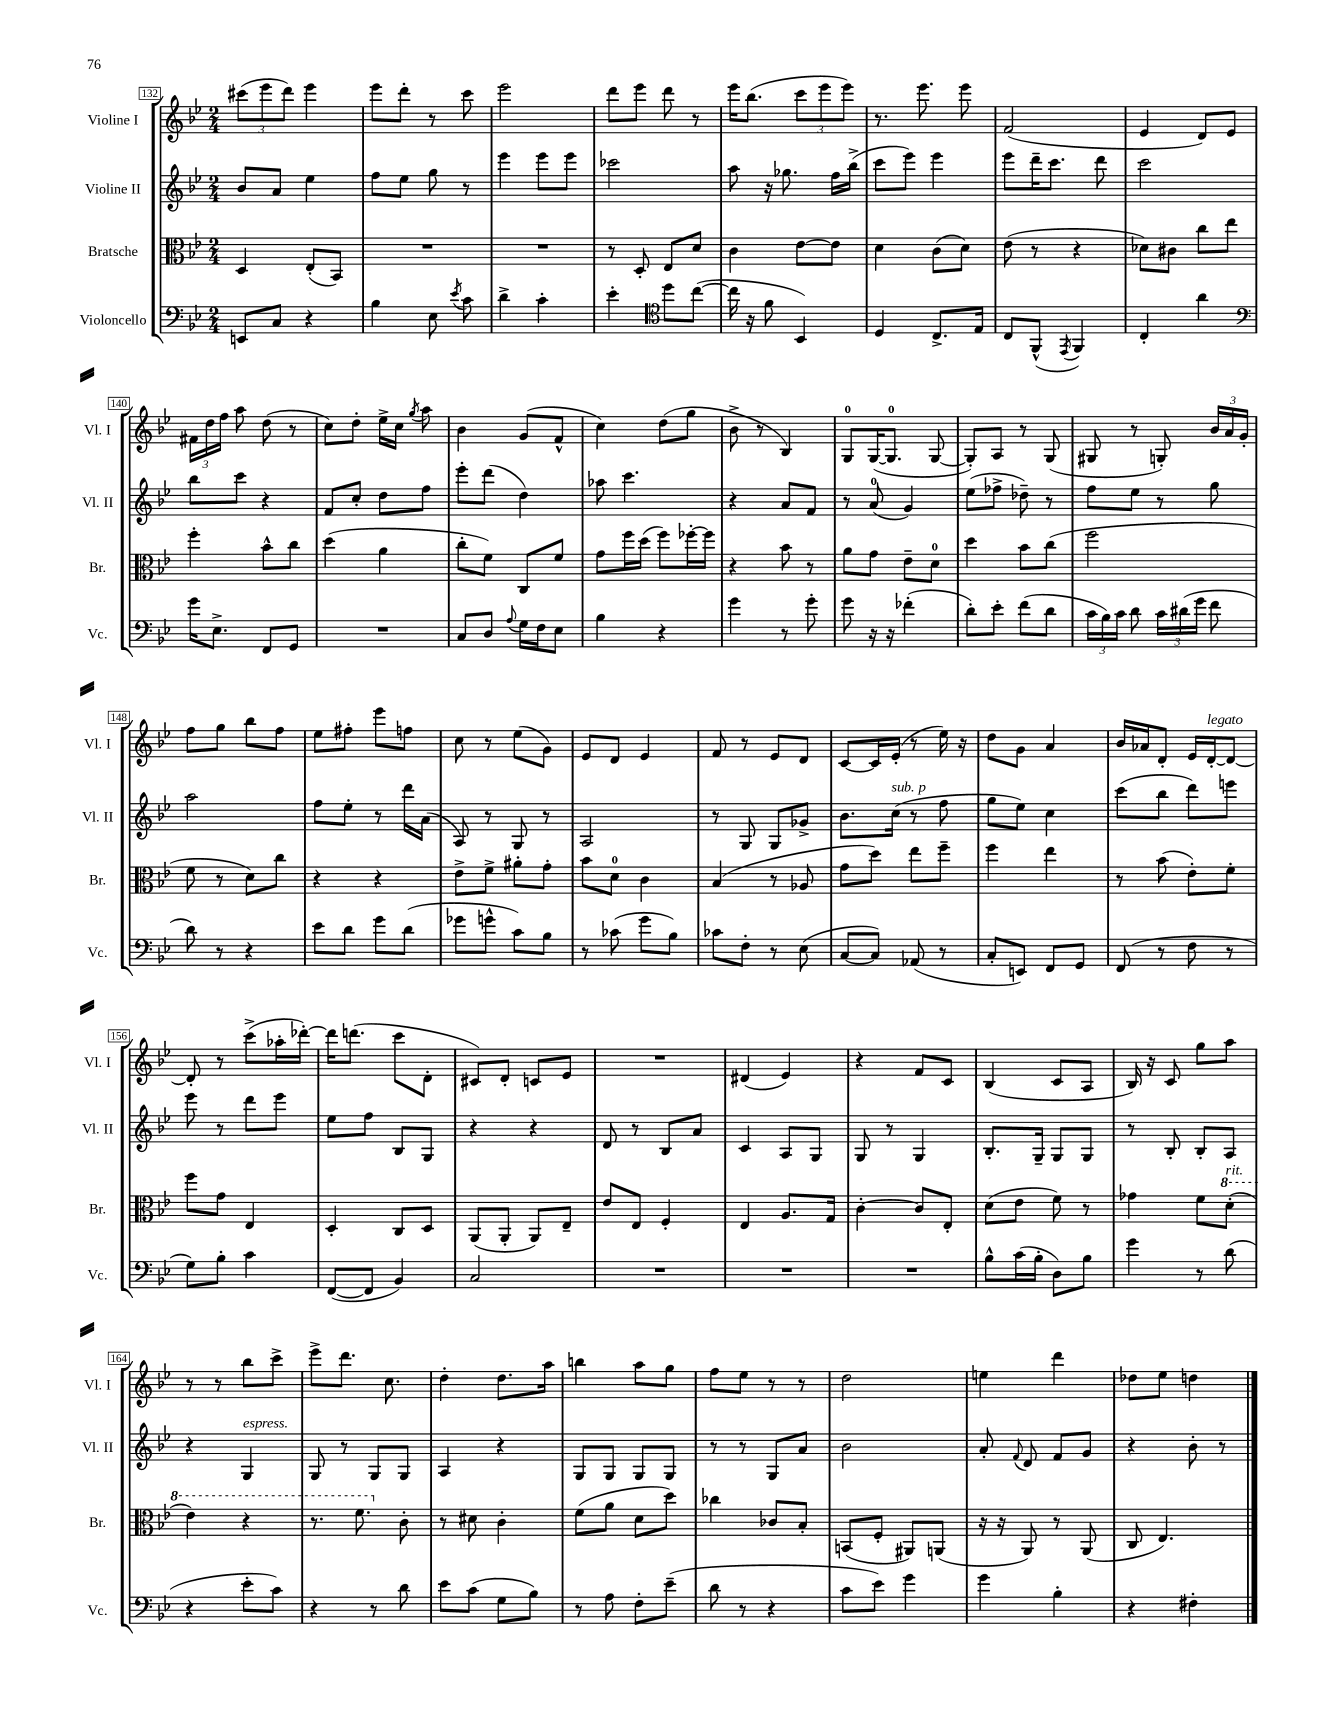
<<
\new StaffGroup <<
\new Staff = "s0" \with { instrumentName = "Violine I" shortInstrumentName = "Vl. I" } {
    \clef treble \key bes \major \numericTimeSignature \time 2/4
    \autoBeamOff \tuplet 3/2 { cis'''8[( ees'''8 d'''8]) } ees'''4 |
    ees'''8[ d'''8]-. r8 c'''8 |
    ees'''2 |
    d'''8[ ees'''8] d'''8 r8 |
    ees'''16[ bes''8.]( \tuplet 3/2 { c'''8[ ees'''8 ees'''8]) } |
    r8. ees'''8. ees'''8 |
    f'2( |
    ees'4 d'8[) ees'8] |
    \tuplet 3/2 { fis'16[ d''16 f''16] } a''8 d''8( r8 |
    c''8[) d''8]-. ees''16[-> c''16] \acciaccatura { g''8 } a''8 |
    bes'4 g'8[( f'8]-^ |
    c''4) d''8[( g''8] |
    bes'8-> r8 bes4) |
    g8[-0 g16~( g8.]-0 g8~ |
    g8[-.) a8] r8 g8( |
    gis8 r8 g8-.) \tuplet 3/2 { bes'16[ a'16 g'16]-. } |
    f''8[ g''8] bes''8[ f''8] |
    ees''8[ fis''8]-. ees'''8[ f''8] |
    c''8 r8 ees''8[( g'8]) |
    ees'8[ d'8] ees'4 |
    f'8 r8 ees'8[ d'8] |
    c'8[~ c'16 ees'16]-.( r8 ees''16) r16 |
    d''8[ g'8] a'4 |
    bes'16[ aes'16 d'8]-. ees'16[ d'16~-.^\markup { \italic "legato" } d'8]~ |
    d'8-. r8 c'''8[->( aes''16-. des'''16]~-.) |
    des'''16[ d'''8.]( c'''8[ d'8]-. |
    cis'8[) d'8]-. c'8[ ees'8] |
    R2 |
    dis'4( ees'4) |
    r4 f'8[ c'8] |
    bes4( c'8[ a8] |
    bes16) r16 c'8 g''8[ a''8] |
    r8 r8 bes''8[ c'''8]-> |
    ees'''8[-> d'''8.] c''8. |
    d''4-. d''8.[ a''16] |
    b''4 a''8[ g''8] |
    f''8[ ees''8] r8 r8 |
    d''2 |
    e''4 d'''4 |
    des''8[ ees''8] d''4 \bar "|." |
}
\new Staff = "s1" \with { instrumentName = "Violine II" shortInstrumentName = "Vl. II" } {
    \clef treble \key bes \major \numericTimeSignature \time 2/4
    \autoBeamOff bes'8[ a'8] ees''4 |
    f''8[ ees''8] g''8 r8 |
    ees'''4 ees'''8[ ees'''8] |
    ces'''2 |
    a''8 r16 ges''8. f''16[ bes''16]->( |
    c'''8[ ees'''8]) ees'''4 |
    ees'''8[ d'''16-- c'''8.] d'''8 |
    c'''2 |
    bes''8[ c'''8] r4 |
    f'8[ c''8]-. d''8[ f''8] |
    ees'''8[-. d'''8]( d''4) |
    aes''8 c'''4. |
    r4 a'8[ f'8] |
    r8 a'8-0( g'4) |
    ees''8[( fes''8]-> des''8--) r8 |
    f''8[ ees''8] r8 g''8 |
    a''2 |
    f''8[ ees''8]-. r8 d'''16[ a'16]( |
    a8) r8 g8 r8 |
    a2 |
    r8 g8 g8[ ges'8]-> |
    bes'8.[ c''16]^\markup { \italic "sub. p" }( r8 f''8 |
    g''8[ ees''8]) c''4 |
    c'''8[( bes''8] d'''8[) e'''8] |
    ees'''8 r8 d'''8[ ees'''8] |
    ees''8[ f''8] bes8[ g8] |
    r4 r4 |
    d'8 r8 bes8[ a'8] |
    c'4 a8[ g8] |
    g8 r8 g4 |
    bes8.[-. g16]-- g8[ g8] |
    r8 bes8-. bes8[-. a8] |
    r4 g4^\markup { \italic "espress." } |
    g8 r8 g8[ g8] |
    a4 r4 |
    g8[ g8] g8[ g8] |
    r8 r8 g8[ a'8] |
    bes'2 |
    a'8-. \appoggiatura { f'8 } d'8 f'8[ g'8] |
    r4 bes'8-. r8 \bar "|." |
}
\new Staff = "s2" \with { instrumentName = "Bratsche" shortInstrumentName = "Br." } {
    \clef alto \key bes \major \numericTimeSignature \time 2/4
    \autoBeamOff d4 ees8[-.( bes,8]) |
    R2 |
    R2 |
    r8 d8-. ees8[ d'8] |
    c'4 ees'8[~ ees'8] |
    d'4 c'8[( d'8]) |
    ees'8( r8 r4 |
    des'8[) cis'8] c''8[ ees''8] |
    f''4-. bes'8[-^ c''8] |
    d''4( a'4 |
    c''8[-. f'8]) c8[ f'8] |
    g'8[ f''16 d''16]( f''8[) fes''16~-. fes''16] |
    r4 bes'8 r8 |
    a'8[ g'8] ees'8[-- d'8]-0 |
    d''4 bes'8[ c''8]( |
    f''2 |
    f'8 r8 d'8[) c''8] |
    r4 r4 |
    ees'8[-> f'8]-> ais'8[-. g'8]-. |
    bes'8[ d'8]-0 c'4 |
    bes4( r8 aes8 |
    g'8[ d''8]) ees''8[ f''8]-- |
    f''4 ees''4 |
    r8 bes'8( ees'8[-.) f'8]-. |
    f''8[ g'8] ees4 |
    d4-. c8[ d8] |
    a,8[( a,8]-. a,8[) ees8]-- |
    ees'8[ ees8] f4-. |
    ees4 a8.[ g16] |
    c'4~-. c'8[ ees8]-. |
    d'8[( ees'8] f'8) r8 |
    ges'4 f'8[ \ottava #1 d''8]-.^\markup { \italic "rit." }( |
    ees''4) r4 |
    r8. f''8. \ottava #0 c'8-. |
    r8 dis'8 c'4-. |
    f'8[( a'8] d'8[ d''8]) |
    ces''4 ces'8[ bes8]-. |
    b,8[( f8]-. ais,8[) a,8]( |
    r16 r16 a,8) r8 a,8( |
    c8 ees4.) \bar "|." |
}
\new Staff = "s3" \with { instrumentName = "Violoncello" shortInstrumentName = "Vc." } {
    \clef bass \key bes \major \numericTimeSignature \time 2/4
    \autoBeamOff e,8[ c8] r4 |
    bes4 ees8 \acciaccatura { ees'8 } c'8 |
    d'4-> c'4-. |
    ees'4-. \clef tenor d''8[ c''8]~( |
    c''16 r16 f'8 bes,4) |
    d4 c8.[-> ees16] |
    c8[ f,8]-^( \acciaccatura { ees,8 } f,4) |
    c4-. a'4 |
    \clef bass g'16[ ees8.]-> f,8[ g,8] |
    R2 |
    c8[ d8] \appoggiatura { a8 } g16[ f16 ees8] |
    bes4 r4 |
    g'4 r8 g'8-. |
    g'8 r16 r16 fes'4-.( |
    d'8[-.) ees'8]-. f'8[( d'8] |
    \tuplet 3/2 { c'16[ bes16) c'16] } d'8 \tuplet 3/2 { c'16[ dis'16( g'16] } f'8 |
    d'8) r8 r4 |
    ees'8[ d'8] g'8[ d'8]( |
    ges'8[ g'8]-^ c'8[) bes8] |
    r8 ces'8( g'8[ bes8]) |
    ces'8[ f8]-. r8 ees8( |
    c8[~ c8]) aes,8( r8 |
    c8[-. e,8]) f,8[ g,8] |
    f,8( r8 f8 r8 |
    g8[) bes8]-. c'4 |
    f,8[~( f,8] bes,4) |
    c2 |
    R2 |
    R2 |
    R2 |
    bes8[-^ c'16( bes16]-. d8[) bes8] |
    g'4 r8 d'8( |
    r4 ees'8[-. c'8]) |
    r4 r8 d'8 |
    ees'8[ c'8]( g8[ bes8]) |
    r8 a8 f8[-. ees'8]--( |
    d'8 r8 r4 |
    c'8[ ees'8]) g'4 |
    g'4 bes4-. |
    r4 fis4-. \bar "|." |
}
>>
>>
\layout { \context { \Score currentBarNumber = #132 \override BarNumber.stencil = #(make-stencil-boxer 0.1 0.3 ly:text-interface::print) } }
